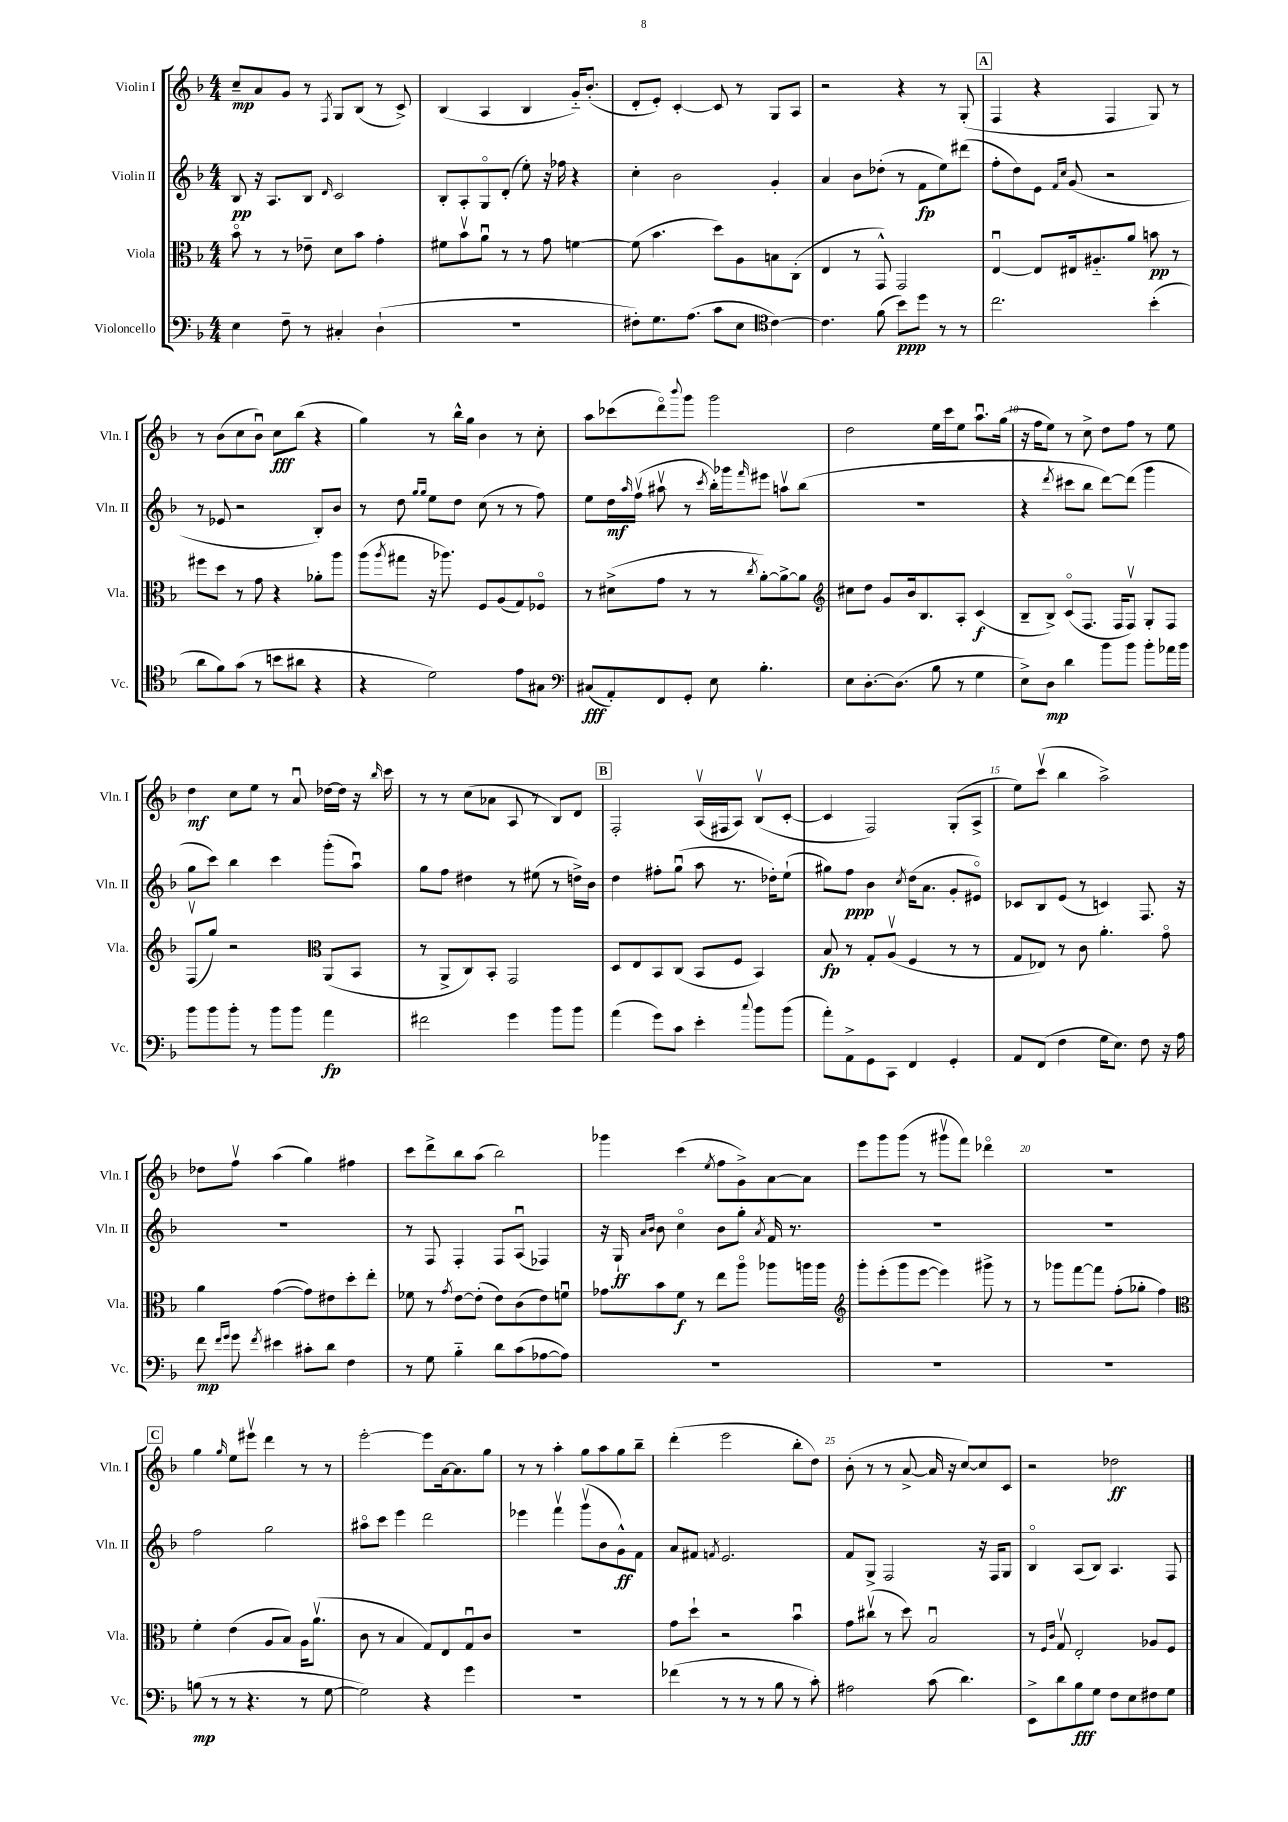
<<
\new StaffGroup <<
\new Staff = "s0" \with { instrumentName = "Violin I" shortInstrumentName = "Vln. I" } {
    \clef treble \key f \major \numericTimeSignature \time 4/4
    c''8--\mp a'8 g'8 r8 \acciaccatura { f8 } g8 bes8( r8 c'8->) |
    bes4( a4 bes4 g'16-_) bes'8.-.( |
    d'8-. e'8-.) c'4~-. c'8 r8 g8 a8 |
    r2 r4 r8 g8-.( |
    \mark \markup { \box "A" } f4 r4 f4 g8) r8 |
    r8 bes'8( c''8 bes'8\downbow) c''8\fff bes''8( r4 |
    g''4) r8 bes''16-^ g''16 bes'4 r8 c''8-. |
    a''8 ces'''8( d'''8\flageolet) \appoggiatura { bes'''8 } g'''8 g'''2 |
    d''2 e''16 c'''16 e''8 a''8.\downbow g''16( |
    r16 f''16 e''8) r8 c''8-> d''8 f''8 r8 e''8 |
    d''4\mf c''8 e''8 r8 a'8\downbow des''16~ des''16 r16 \grace { bes''16 } c'''16 |
    r8 r8 c''8( aes'8 a8 r8 bes8) d'8 |
    \mark \markup { \box "B" } f2-. a16\upbow( fis16 a8) bes8\upbow( c'8~-. |
    c'4 f2) g8-.( a8-> |
    e''8) c'''8\upbow( bes''4 a''2->) |
    des''8 f''8\upbow a''4( g''4) fis''4 |
    c'''8 d'''8-> bes''8 a''8( bes''2) |
    ges'''4 c'''4( \acciaccatura { e''8 } f''8 g'8->) a'8~ a'8 |
    e'''8 g'''8 g'''8( r8 gis'''8\upbow f'''8) des'''4\flageolet |
    R1 |
    \mark \markup { \box "C" } g''4 \grace { g''16 } e''8 eis'''8\upbow d'''4 r8 r8 |
    e'''2~-. e'''8 a'16~ a'8. g''8 |
    r8 r8 a''4-. g''8 a''8 g''8 bes''8-- |
    d'''4-.( e'''2 bes''8-. d''8) |
    bes'8-.( r8 r8 a'8~-> a'16 r16 c''8~) c''8 c'8 |
    r2 des''2\ff \bar "|." |
}
\new Staff = "s1" \with { instrumentName = "Violin II" shortInstrumentName = "Vln. II" } {
    \clef treble \key f \major \numericTimeSignature \time 4/4
    bes8\pp r16 a8. bes8 \grace { d'16 } c'2 |
    bes8-. a8-. g8\flageolet d'8-.( e''8-.) r16 fes''16 r4 |
    c''4-. bes'2 g'4-. |
    a'4 bes'8 des''8-.( r8 f'8\fp e''8) dis'''8( |
    \mark \markup { \box "A" } f''8-. d''8) e'8 \grace { f'16 c''16 } g'8( r2 |
    r8 ees'8 r2 bes8-.) bes'8 |
    r8 d''8 \grace { g''16 g''16 } e''8 d''8 c''8( r8 r8 f''8) |
    e''8 d''16\mf \grace { a''16 } f''16\upbow( ais''8\upbow r8 \acciaccatura { c'''8 } bes''16-.) ges'''16 \grace { f'''16 } eis'''8 a''8\upbow bes''8( |
    R1 |
    r4 \acciaccatura { d'''8 } cis'''8 bes''8 d'''8~) d'''8( g'''4 |
    g''8 c'''8) bes''4 c'''4 g'''8-.( a''8\downbow) |
    g''8 f''8 dis''4 r8 eis''8( r8 d''16->) bes'16 |
    \mark \markup { \box "B" } d''4 fis''8-. g''8\downbow( a''8 r8. des''16-.) e''8-!( |
    gis''8) f''8\ppp bes'4 \acciaccatura { c''8 } d''16( a'8. g'8-. eis'8\flageolet) |
    ces'8 bes8 e'8( r8 c'4) f8. r16 |
    R1 |
    r8 f8 f4-. f8 a8\downbow( fes4) |
    r16 g16-!\ff \grace { a'16 bes'16 } bes'8 c''4\flageolet bes'8 g''8-. \acciaccatura { a'8 } f'16 r8. |
    R1 |
    R1 |
    \mark \markup { \box "C" } f''2 g''2 |
    ais''8\flageolet c'''8 e'''4 d'''2 |
    ees'''4 f'''4\upbow g'''8\upbow( bes'8 g'8-^\ff) f'8 |
    a'8 fis'8 \acciaccatura { f'8 } e'2. |
    f'8 g8-> f2 r16 f16 g8 |
    bes4\flageolet a8( bes8) a4. f8 \bar "|." |
}
\new Staff = "s2" \with { instrumentName = "Viola" shortInstrumentName = "Vla." } {
    \clef alto \key f \major \numericTimeSignature \time 4/4
    bes'8\flageolet r8 r8 ees'8-- d'8 bes'8 g'4-. |
    fis'8 bes'8\upbow a'8\downbow r8 r8 g'8 f'4~ |
    f'8( bes'4. d''8) a8 b8 c8-.( |
    e4 r8 g,8-^) g,2 |
    \mark \markup { \box "A" } e4~\downbow e8 eis16 ais8.-_ a'8 b'8\pp r8 |
    fis''8 d''8 r8 g'8 r4 aes'8-. a''8 |
    a''8( \acciaccatura { a''8 } gis''8 r16 aes''8.) f8 a8( g8) fes8\flageolet |
    r8 dis'8->( g'8 r8 r8 \acciaccatura { c''8 } a'8~-.) a'8~-> a'8 |
    \clef treble cis''8 d''8 g'8 bes'16 bes8. a8-. c'4\f( |
    bes8-- bes8->) c'8\flageolet( f8. f16 f8\upbow) g8-. f8 |
    f8\upbow( g''8) r2 \clef alto a,8( bes,8 |
    r8 a,8-> c8) bes,8-. g,2 |
    \mark \markup { \box "B" } d8 e8 bes,8 c8( bes,8 f8 bes,4) |
    bes8\fp r8 g8-. a8\upbow( f4 r8 r8 |
    g8 ees8) r8 c'8 a'4.-. g'8\flageolet |
    a'4 g'4~( g'8) eis'8 d''8-. e''8-. |
    fes'8 r8 \acciaccatura { g'8 } e'8~ e'8-.( e'8) c'8( e'8) f'8\downbow |
    ges'8 bes'8 f'8\f r8 e''8 a''8\flageolet aes''8 a''16 a''16 |
    \clef treble g'''8-. e'''8-.( g'''8 e'''8~ e'''4) gis'''8-> r8 |
    r8 ges'''8 f'''8~ f'''8 f''8-.( ges''8-. f''4) |
    \mark \markup { \box "C" } \clef alto f'4-. e'4( a8 bes8) a16 a'8.\upbow( |
    c'8 r8 bes4 g8) e8 g8\downbow c'8 |
    R1 |
    g'8 d''8-! r2 bes'4\downbow |
    g'8 cis''8\upbow( r8 d''8) bes2\downbow |
    r8 \grace { f16 c'16 } g8\upbow e2-. aes8 f8 \bar "|." |
}
\new Staff = "s3" \with { instrumentName = "Violoncello" shortInstrumentName = "Vc." } {
    \clef bass \key f \major \numericTimeSignature \time 4/4
    e4 f8-- r8 cis4-. d4-!( |
    R1 |
    fis8-.) g8. a8.( c'8 e8 \clef tenor c'4~) |
    c'4. f'8( bes'8\ppp) d''8 r8 r8 |
    \mark \markup { \box "A" } c''2. bes'4-.( |
    a'8 f'8) g'8( r8 b'8 ais'8 r4 |
    r4 d'2) e'8 gis8 |
    \clef bass cis8\fff( a,8-.) f,8 g,8-. e8 bes4.-. |
    e8 d8.~-. d8.( bes8 r8 g4 |
    e8->) d8\mp d'4 bes'8 bes'8 bes'8-. aes'16 bes'16 |
    bes'8 bes'8 bes'8-. r8 bes'8 bes'8 a'4\fp |
    fis'2 g'4 bes'8 bes'8 |
    \mark \markup { \box "B" } a'4( g'8) c'8 e'4-. \appoggiatura { c''8 } bes'8 bes'8( |
    a'8-.) a,8-> g,8 c,8 f,4 g,4-. |
    a,8 f,8( f4 g16 e8.) f8 r16 a16 |
    f'8\mp \grace { f'16 g'16 } g'8 \acciaccatura { f'8 } eis'4 cis'8-. d'8 f4 |
    r8 g8 bes4-_ d'8 c'8( aes8~ aes8) |
    R1 |
    R1 |
    R1 |
    \mark \markup { \box "C" } b8\mp( r8 r8 r4. r8 g8~ |
    g2) r4 g'4 |
    R1 |
    fes'4( r8 r8 r8 bes8 r8 c'8-.) |
    ais2 c'8( d'4.) |
    e,8-> d'8 bes8\fff g8 f8 e8 fis8 g8 \bar "|." |
}
>>
>>
\layout { \context { \Score \override BarNumber.break-visibility = ##(#f #t #t) barNumberVisibility = #(every-nth-bar-number-visible 5) } }
